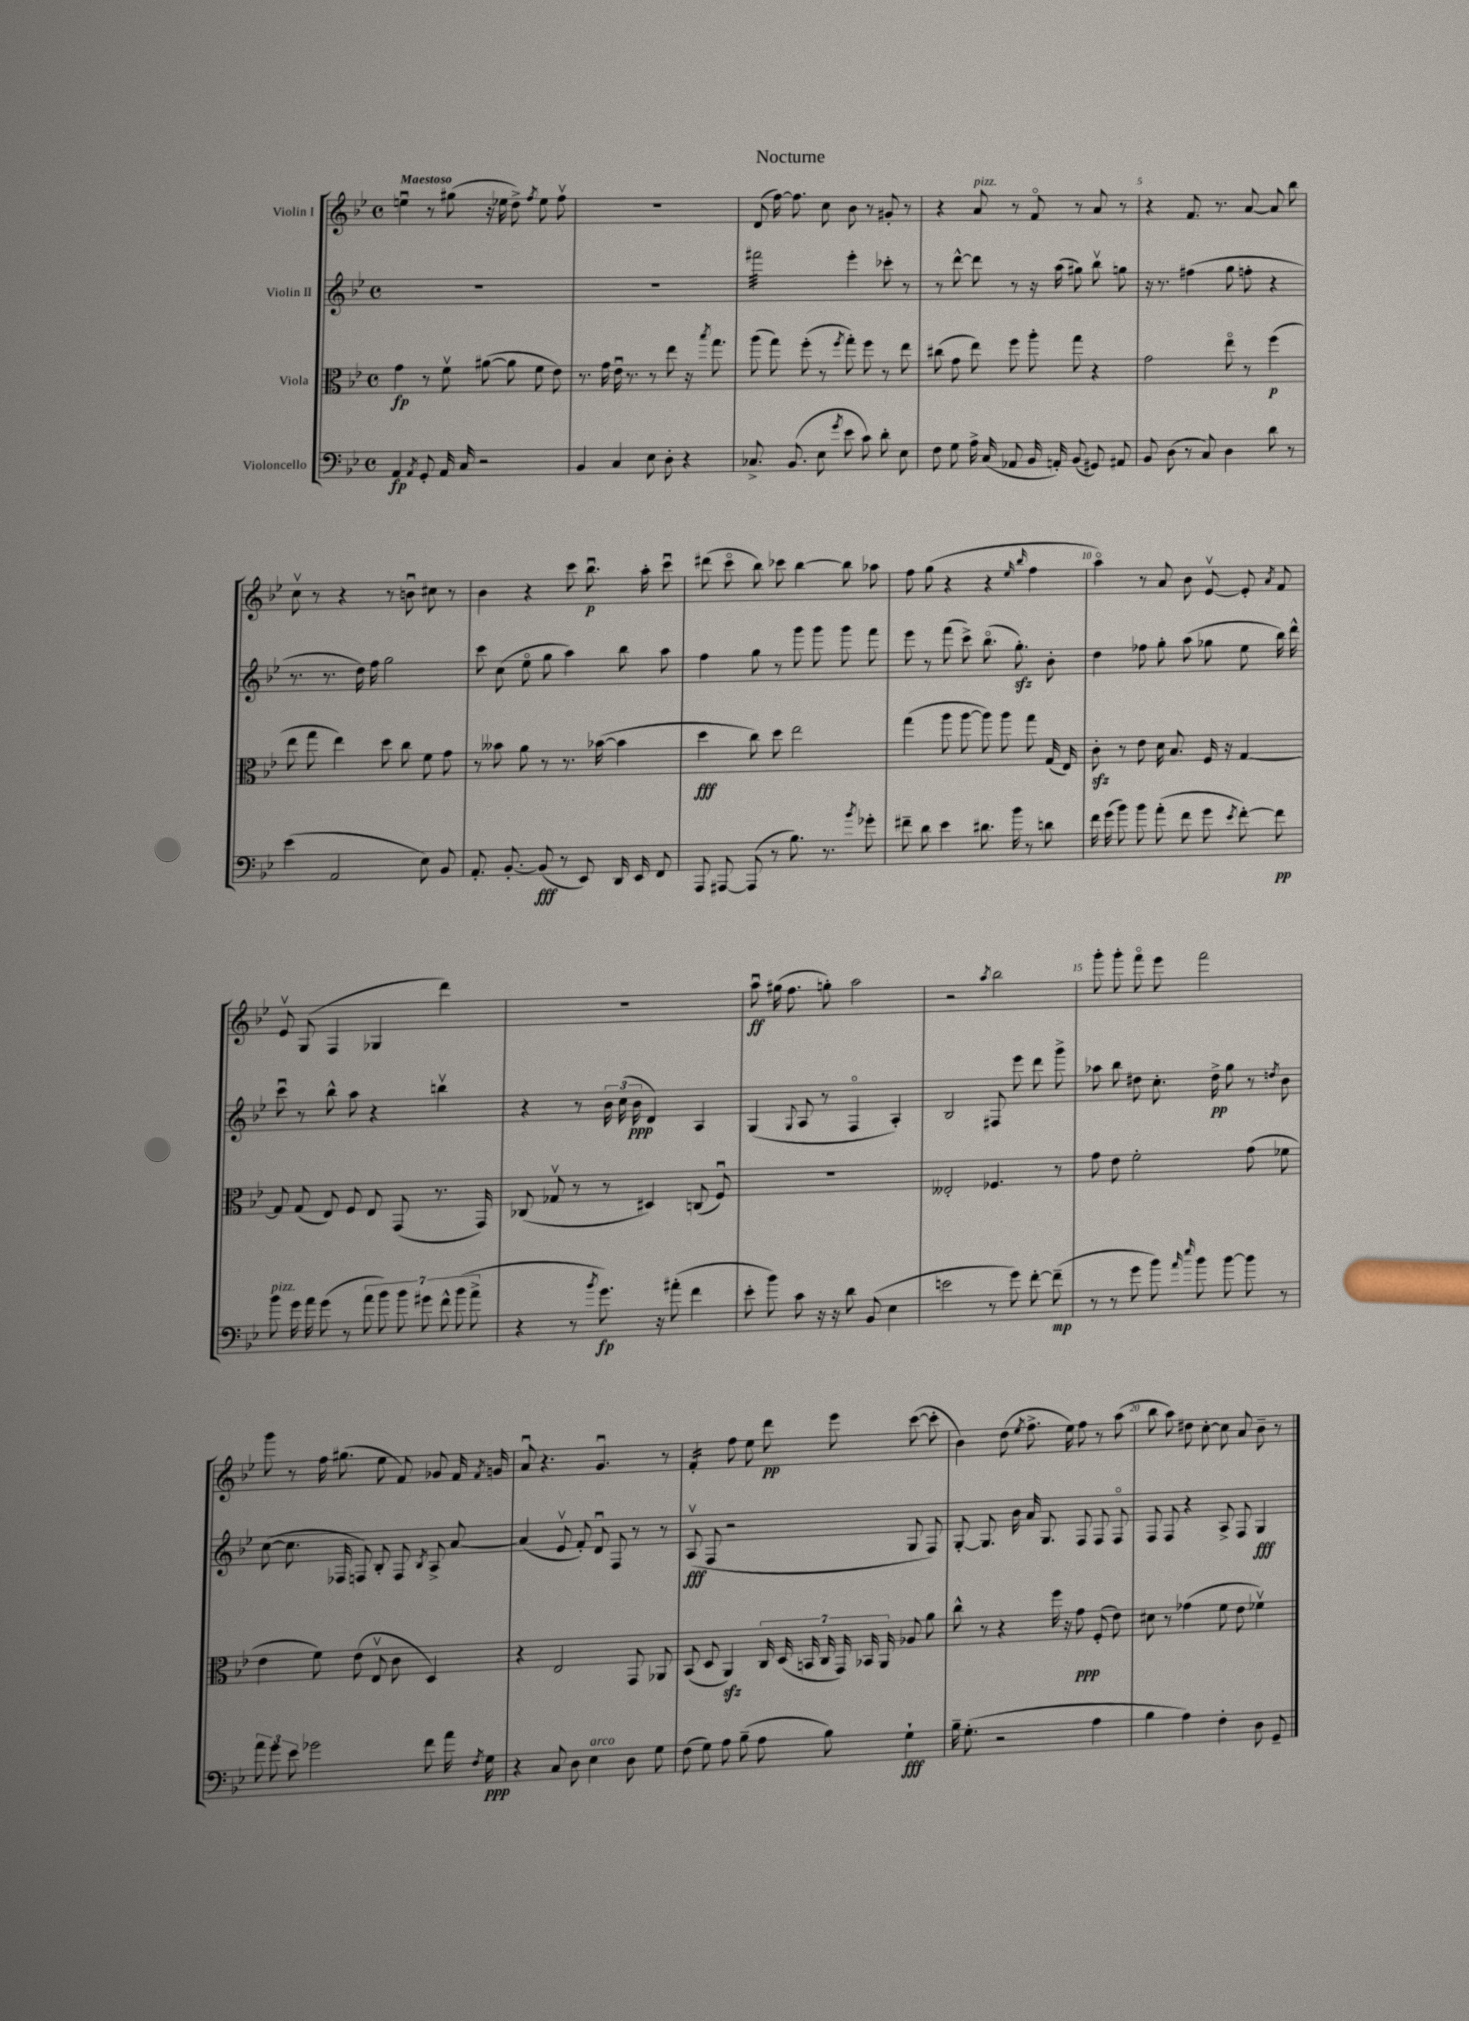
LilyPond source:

\header { title = "Nocturne" }
<<
\new StaffGroup <<
\new Staff = "s0" \with { instrumentName = "Violin I" } {
    \clef treble \key bes \major \defaultTimeSignature \time 4/4 \tempo "Maestoso"
    \autoBeamOff e''4\downbow r8 gis''8( r16 ees''16 d''8->) \acciaccatura { f''8 } ees''8 f''8\upbow |
    R1 |
    d'8( f''16~) f''8. c''8 bes'8 r8 gis'8-. r8 |
    r4 a'8^\markup { \italic "pizz." } r8 f'8\flageolet r8 a'8 r8 |
    r4 f'8. r8. a'8~ a'8 bes''8 |
    c''8\upbow r8 r4 r8 b'8\downbow cis''8 r8 |
    bes'4 r4 c'''8 bes''8.\downbow\p a''16-. c'''8\downbow |
    dis'''8( c'''8\flageolet bes''8) ces'''8 bes''4~ bes''8 aes''8 |
    f''8 g''8( r4 r4 \grace { ees''16 bes''16 } f''4 |
    a''4\flageolet) r8 a'8 bes'8 ees'8~\upbow ees'8-. \acciaccatura { a'8 } f'8 |
    ees'8\upbow g8( f4 ges4 d'''4) |
    R1 |
    a''8\downbow\ff gis''16( f''8. g''8-.) a''2 |
    r2 \acciaccatura { a''8 } bes''2 |
    g'''8-. g'''8-. f'''8\flageolet ees'''8 f'''2 |
    g'''8 r8 f''16 gis''8.( ees''8 f'8) ges'8 f'16 \acciaccatura { f'8 } g'16 |
    a'8\downbow r4. g'4.\downbow r8 |
    f'4:16-. f''8 ees''8 d'''8\pp ees'''8 c'''8~( c'''8-. |
    bes'4) d''8( \acciaccatura { ees''8 } f''8.-> ees''16) f''8 r8 a''8( |
    bes''8 a''8) dis''8 c''8~-. c''8 a'8 bes'8-- r8 \bar "|." |
}
\new Staff = "s1" \with { instrumentName = "Violin II" } {
    \clef treble \key bes \major \defaultTimeSignature \time 4/4
    \autoBeamOff R1 |
    R1 |
    fis'''2:32 ees'''4-. ces'''8-. r8 |
    r8 d'''8~-^ d'''8 r8 r16 a''16( gis''8) bes''8\upbow g''8 |
    r16 r8. fis''4( g''8 f''8-. r4 |
    r8. r8. d''16) f''16 g''2 |
    c'''8 c''8( ees''8\flageolet g''8 a''4) bes''8 a''8 |
    f''4 g''8 r8 g'''8 g'''8 g'''8 f'''8 |
    ees'''8 r8 f'''8( c'''8->) bes''8.\flageolet( g''8.-.\sfz) bes'8-. |
    d''4 fes''8 g''8-. a''8( ges''8 ees''8 bes''16) d'''16-^ |
    c'''8\downbow r8 bes''8-^ a''8 r4 b''4\upbow |
    r4 r8 \tuplet 3/2 { bes'16 c''16( bes'16\ppp } d'4) a4 |
    g4( \appoggiatura { g8 } a8 r8 f4\flageolet a4-.) |
    bes2 fis8 ees'''8 d'''8 g'''8-> |
    aes''8 bes''8 dis''8 c''8.-. dis''16->\pp g''8 r8 \acciaccatura { d''8 } bes'8 |
    c''8~( c''8. fes16 f8) bes8-. f8 \acciaccatura { bes8 } a8-> a'8~ |
    a'4( ees'8\upbow f'8-.) d'8\downbow f8 r8 r8 |
    a8\upbow\fff( f8 r2 g8 f8) |
    g8~-. g8. bes'16 a'16 g8. f8 f8 f8\flageolet |
    f8 f8 r4 a8-> f8 g4\fff \bar "|." |
}
\new Staff = "s2" \with { instrumentName = "Viola" } {
    \clef alto \key bes \major \defaultTimeSignature \time 4/4
    \autoBeamOff g'4\fp r8 f'8\upbow ais'8~( ais'8 f'8 ees'8) |
    r8. g'16 ees'16\downbow r8. r8 ees''8 r16 \acciaccatura { bes''8 } g''8. |
    a''8( g''8) f''8-.( r8 \acciaccatura { f''8 } g''8-.) f''8 r8 ees''8 |
    cis''8( g'8 ees''8) f''8 a''8-. g''8 r4 |
    g'2 ees''8\flageolet r8 f''4\p( |
    ees''8 g''8 ees''4) d''8 c''8 f'8 g'8 |
    r8 beses'8 a'8 r8 r8. bes'16~( bes'4 |
    d''4\fff c''8) d''8 ees''2 |
    g''4( a''8 a''8~ a''8) a''8 g''8 g16( ees16) |
    c'8-.\sfz r8 ees'8 d'16 bes8. f16 r16 g4~ |
    g8 g8( ees8) f8 ees8 g,8( r8. g,16) |
    ces8( ges8\upbow r8 r8 dis4) c8( f8\downbow) |
    R1 |
    eeses2-. fes4. r8 |
    g'8 ees'8 f'2-. g'8( fes'8 |
    ees'4 f'8) ees'8( ees8\upbow c'8 d4) |
    r4 ees2 g,8 aes,8 |
    bes,8( d8 a,4\sfz) \tuplet 7/4 { c16 d16( b,16 c16 g,16) bes,16 a,16 } aes8 a'8 |
    c''8-^ r8 r4 f''16 r16 g'8\ppp f8-.( ees'8) |
    dis'8 r8 ges'4( f'8 ees'8 fes'4\upbow) \bar "|." |
}
\new Staff = "s3" \with { instrumentName = "Violoncello" } {
    \clef bass \key bes \major \defaultTimeSignature \time 4/4
    \autoBeamOff a,4\fp \acciaccatura { a,8 } g,8-. a,16 c16 r2 |
    bes,4 c4 ees8 d8-. r4 |
    ces8.-> bes,8.( ees8 \acciaccatura { g'8 } ees'8 c'8) d'8-. ees8 |
    f8 g8 a16-> c16( aes,8 bes,16 a,16-.) bes,8( gis,8) ais,8 |
    bes,8 d8( r8 c8) d4 d'8 r8 |
    ees'4( a,2 ees8) bes,8 |
    a,8.-. bes,8.~-. bes,8\fff( r8 ees,8) d,16 ees,16 f,8 |
    a,,8 ais,,8~ ais,,8( r8 bes8.) r8. \acciaccatura { bes'8 } ges'8-. |
    fis'8-- d'8 ees'4 dis'8. bes'16 r8 d'8 |
    f'16 g'16( bes'8) bes'8 a'8-.( f'8 g'8 \acciaccatura { ees'8 } f'8~-.) f'8\pp |
    bes'8^\markup { \italic "pizz." } g'16 a'16 g'8( r8 \tuplet 7/4 { a'8 bes'8) bes'8 gis'8 f'8-^ bes'8( a'8-> } |
    r4 r8 \acciaccatura { bes'8 } g'8.\fp) r16 ais'8-.( f'4 |
    ees'8-. bes'8) c'8 r16 r16 d'8 bes,8( ees4 |
    e'2 r8 g'8) f'8~-. f'8--\mp( |
    r8 r8 g'8 bes'8) \grace { a'16 ees''16 } bes'8 bes'8~ bes'8 r8 |
    \tuplet 3/2 { a'8 g'8 ees'8 } ges'2 f'8 a'16 \acciaccatura { f8 } g16\ppp |
    r4 c8 d8 ees4^\markup { \italic "arco" } d8 g8 |
    f8( g8) a8 bes8--( a8 bes8) g4-!\fff |
    bes16-- g8.-.( r2 a4 |
    bes4 a4) f4-. d8 g,8-- \bar "|." |
}
>>
>>
\layout { \context { \Score \override BarNumber.break-visibility = ##(#f #t #t) barNumberVisibility = #(every-nth-bar-number-visible 5) } }
